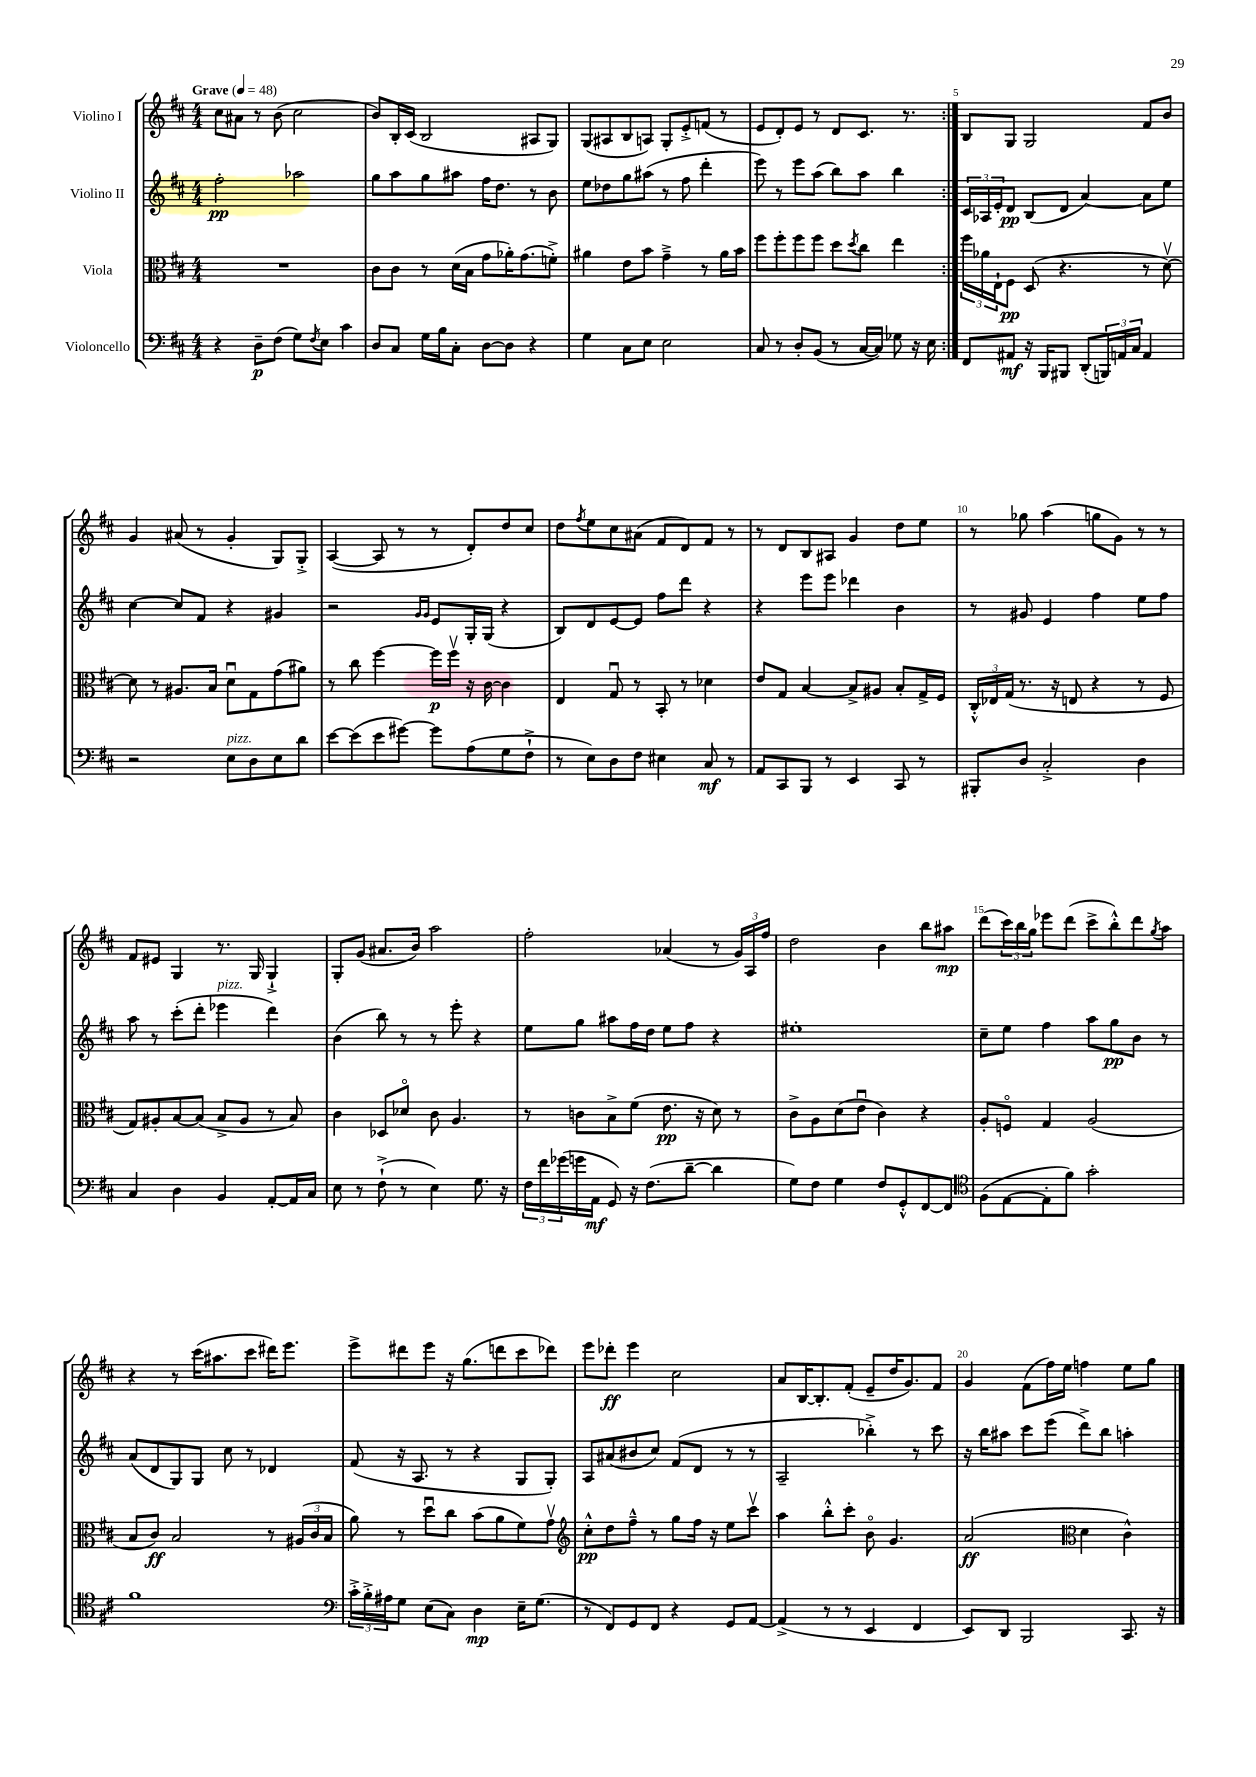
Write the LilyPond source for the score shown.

<<
\new StaffGroup <<
\new Staff = "s0" \with { instrumentName = "Violino I" } {
    \clef treble \key d \major \numericTimeSignature \time 4/4 \tempo "Grave" 4 = 48
    \repeat volta 2 { cis''8 ais'8 r8 b'8( cis''2 |
    b'8) b16-. cis'16( b2 ais8 g8) |
    g8( ais8 b8 a8) g8-. e'8-.-> f'8( r8 |
    e'8 d'8-.) e'8 r8 d'8 cis'8. r8. | }
    b8 g8 g2 fis'8 b'8 |
    g'4 ais'8( r8 g'4-. g8) g8-.-> |
    a4~( a8 r8 r8 d'8-.) d''8 cis''8 |
    d''8 \acciaccatura { fis''8 } e''8 cis''8 ais'8( fis'8 d'8) fis'8 r8 |
    r8 d'8 b8 ais8 g'4 d''8 e''8 |
    r8 ges''8 a''4( g''8 g'8) r8 r8 |
    fis'8 eis'8 g4 r8. g16 g4-!-> |
    g8-. g'8( ais'8. b'16) a''2 |
    fis''2-. aes'4( r8 \tuplet 3/2 { g'16) a16 fis''16 } |
    d''2 b'4 b''8 ais''8\mp |
    d'''8( \tuplet 3/2 { cis'''16) b''16 g''16 } ees'''8 d'''8( cis'''8-> b''8-.-^) d'''8 \acciaccatura { g''8 } a''8 |
    r4 r8 cis'''16( ais''8. cis'''8 dis'''16) e'''8. |
    e'''8-> dis'''8 e'''8 r16 g''8.( d'''8 cis'''8 des'''8) |
    e'''8 des'''8-.\ff e'''4 cis''2 |
    a'8 b16~ b8.-. fis'8-.( e'8-- d''16 g'8.) fis'8 |
    g'4 fis'8( fis''16) e''16 f''4 e''8 g''8 \bar "|." |
}
\new Staff = "s1" \with { instrumentName = "Violino II" } {
    \clef treble \key d \major \numericTimeSignature \time 4/4
    \repeat volta 2 { fis''2-.\pp aes''2 |
    g''8 a''8 g''8 ais''8 fis''16 d''8. r8 b'8 |
    e''8 des''8 g''8 ais''8( r8 fis''8 d'''4-. |
    e'''8) r8 e'''8 a''8( b''8) a''8 b''4 | }
    \tuplet 3/2 { cis'16 aes16 e'16-. } d'8\pp b8( d'8 a'4~) a'8 e''8 |
    cis''4~ cis''8 fis'8 r4 gis'4 |
    r2 \grace { g'16 g'16 } e'8 g16-. g16( r4 |
    b8) d'8 e'8~ e'8 fis''8 d'''8 r4 |
    r4 e'''8 e'''8 des'''4 b'4 |
    r8 gis'8 e'4 fis''4 e''8 fis''8 |
    a''8 r8 cis'''8-.( d'''8-. ees'''4^\markup { \italic "pizz." } d'''4) |
    b'4( b''8) r8 r8 e'''8-. r4 |
    e''8 g''8 ais''8 fis''16 d''16 e''8 fis''8 r4 |
    eis''1-. |
    cis''8-- e''8 fis''4 a''8 g''8\pp b'8 r8 |
    a'8( d'8 g8) g8 cis''8 r8 des'4 |
    fis'8( r16 a8. r8 r4 g8 g8-.) |
    a8 ais'8( bis'8 cis''8) fis'8( d'8 r8 r8 |
    a2-- bes''4-.->) r8 cis'''8 |
    r16 b''16 ais''8 cis'''8 e'''8( d'''8->) b''8 a''4-. \bar "|." |
}
\new Staff = "s2" \with { instrumentName = "Viola" } {
    \clef alto \key d \major \numericTimeSignature \time 4/4
    \repeat volta 2 { R1 |
    cis'8 cis'8 r8 d'16( b16 g'8 aes'16-.) g'8.( f'8-.->) |
    ais'4 e'8 b'8 g'4---> r8 ais'16 b'16 |
    fis''8 fis''8-. fis''8 fis''8 d''8 \acciaccatura { d''8 } cis''8 e''4 | }
    \tuplet 3/2 { fis''16 aes'16 e16-! } fis8\pp d8( r4. r8 d'8~\upbow) |
    d'8 r8 ais8. b16 d'8\downbow g8 g'8( ais'8) |
    r8 cis''8 fis''4~ fis''16\p fis''16\upbow r16 cis'16~ cis'4 |
    e4 g8\downbow r8 b,8-. r8 des'4 |
    e'8 g8 b4~ b8-> ais8 b8-. g16-> fis16 |
    \tuplet 3/2 { cis16-.-^ ees16 g16( } r8. r16 e8 r4 r8 fis8 |
    g8) ais8-. b8~ b8( b8-> ais8 r8 b8) |
    cis'4 des8 des'8\flageolet cis'8 a4. |
    r8 c'8 b8-> fis'8( e'8.\pp r16 d'8) r8 |
    cis'8-> a8 d'8( e'8\downbow cis'4) r4 |
    a8-. f8\flageolet g4 a2( |
    b8 cis'8\ff) b2 r8 \tuplet 3/2 { ais16( cis'16 b16 } |
    a'8) r8 d''8\downbow cis''8 b'8( a'8 fis'8) g'8\upbow |
    \clef treble cis''8-.-^\pp d''8 fis''8---^ r8 g''8 fis''16 r16 e''8 cis'''8\upbow |
    a''4 b''8-.-^ cis'''8-. b'8\flageolet g'4. |
    a'2\ff( \clef alto d'4 cis'4-^) \bar "|." |
}
\new Staff = "s3" \with { instrumentName = "Violoncello" } {
    \clef bass \key d \major \numericTimeSignature \time 4/4
    \repeat volta 2 { r4 d8--\p fis8( g8) \acciaccatura { fis8 } e8 cis'4 |
    d8 cis8 g16 b16 cis8-. d8~ d8 r4 |
    g4 cis8 e8 e2 |
    cis8 r8 d8-. b,8( r8 cis16~ cis16) ges8 r16 e16 | }
    fis,8 ais,8\mf r16 b,,16 bis,,8 d,8-.( \tuplet 3/2 { b,,16) a,16 cis16 } a,4 |
    r2 e8^\markup { \italic "pizz." } d8 e8 d'8 |
    e'8~ e'8( e'8 gis'8~) gis'8 a8( g8 fis8-!-> |
    r8 e8) d8 fis8 eis4 cis8\mf r8 |
    a,8 cis,8 b,,8 r8 e,4 cis,8 r8 |
    bis,,8-. d8 cis2-.-> d4 |
    cis4 d4 b,4 a,8~-. a,16 cis16 |
    e8 r8 fis8-!->( r8 e4) g8. r16 |
    \tuplet 3/2 { fis16 fis'16 ges'16( } g'16 a,16\mf g,8) r16 fis8.( d'8~-- d'4 |
    g8) fis8 g4 fis8 g,8-.-^ fis,8~ fis,8 |
    \clef tenor fis8( e8~ e8-. fis'8) g'2-. |
    fis'1 |
    \clef bass \tuplet 3/2 { cis'16-.-> b16-.-> ais16 } g8 e8( cis8) d4\mp e16-- g8.( |
    r8 fis,8) g,8 fis,8 r4 g,8 a,8~ |
    a,4->( r8 r8 e,4 fis,4 |
    e,8) d,8 b,,2 cis,8. r16 \bar "|." |
}
>>
>>
\layout { \context { \Score \override BarNumber.break-visibility = ##(#f #t #t) barNumberVisibility = #(every-nth-bar-number-visible 5) } }
